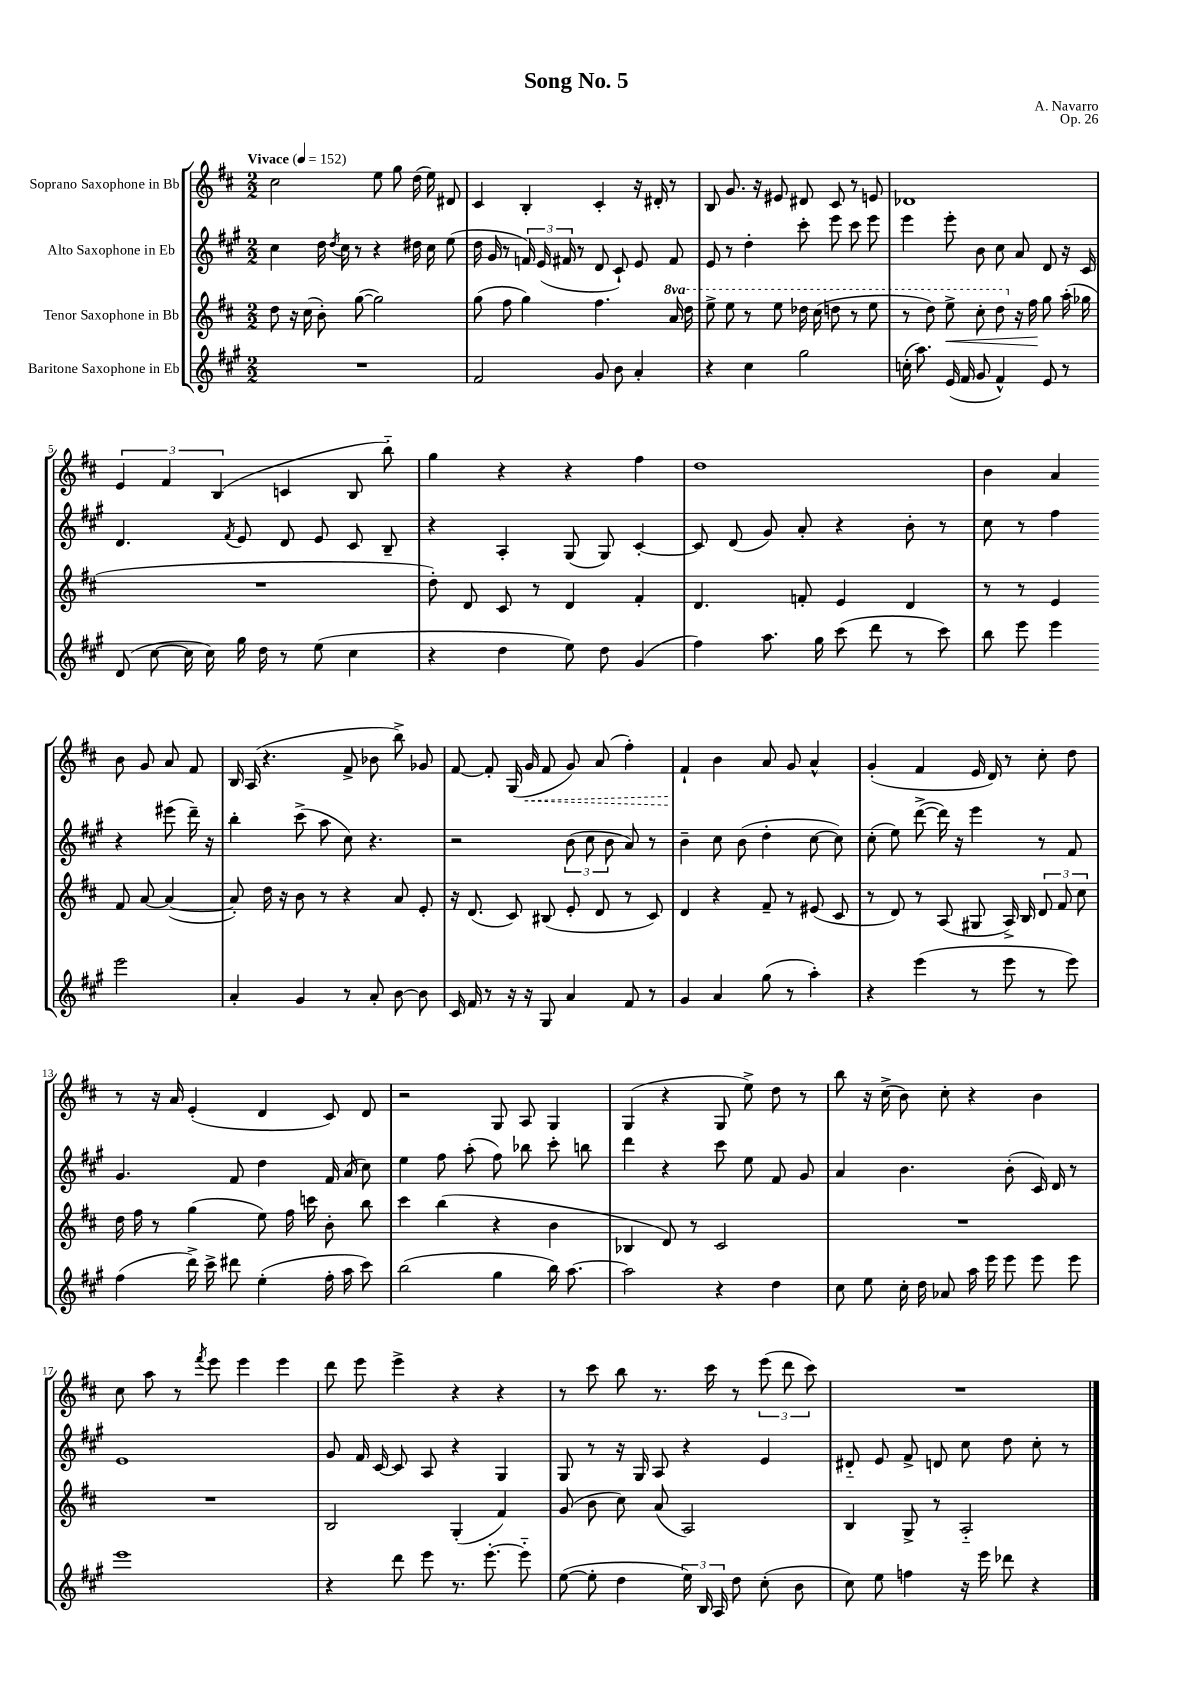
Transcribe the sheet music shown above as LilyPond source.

\header { title = "Song No. 5" composer = "A. Navarro" opus = "Op. 26" }
<<
\new StaffGroup <<
\new Staff = "s0" \with { instrumentName = "Soprano Saxophone in Bb" } {
    \clef treble \key d \major \numericTimeSignature \time 2/2 \tempo "Vivace" 4 = 152
    \autoBeamOff cis''2 e''8 g''8 d''16( e''16) dis'8 |
    cis'4 b4-. cis'4-. r16 dis'16-. r8 |
    b8 g'8. r16 eis'8 dis'8 cis'8 r8 e'8 |
    des'1 |
    \tuplet 3/2 { e'4 fis'4 b4( } c'4 b8 b''8-_) |
    g''4 r4 r4 fis''4 |
    d''1 |
    b'4 a'4 b'8 g'8 a'8 fis'8 |
    b16 a16( r4. fis'8-> bes'8 b''8->) ges'8 |
    fis'8~ fis'8-. g16( \once \override Hairpin.style = #'dashed-line g'16\< fis'8 g'8) a'8( fis''4-.) |
    fis'4-!\! b'4 a'8 g'8 a'4-^ |
    g'4-.( fis'4 e'16 d'16) r8 cis''8-. d''8 |
    r8 r16 a'16 e'4-.( d'4 cis'8) d'8 |
    r2 g8 a8 g4 |
    g4( r4 g8 e''8->) d''8 r8 |
    b''8 r16 cis''16->( b'8) cis''8-. r4 b'4 |
    cis''8 a''8 r8 \acciaccatura { fis'''8 } e'''8 e'''4 e'''4 |
    d'''8 e'''8 e'''4-> r4 r4 |
    r8 cis'''8 b''8 r8. cis'''16 r8 \tuplet 3/2 { e'''8( d'''8 cis'''8) } |
    R1 \bar "|." |
}
\new Staff = "s1" \with { instrumentName = "Alto Saxophone in Eb" } {
    \clef treble \key a \major \numericTimeSignature \time 2/2
    \autoBeamOff cis''4 d''16 \acciaccatura { d''8 } cis''16 r8 r4 dis''16 cis''16 e''8( |
    d''16 gis'16 r8 \tuplet 3/2 { f'16) e'16( fis'16 } r8 d'8 cis'8-!) e'8 fis'8 |
    e'8 r8 d''4-. cis'''8-. e'''8 cis'''8 e'''8 |
    e'''4 e'''8-. b'8 cis''8 a'8 d'8 r16 cis'16 |
    d'4. \acciaccatura { fis'8 } e'8 d'8 e'8 cis'8 b8-- |
    r4 a4-. gis8( gis8) cis'4~-. |
    cis'8 d'8( gis'8) a'8-. r4 b'8-. r8 |
    cis''8 r8 fis''4 r4 eis'''8( d'''16--) r16 |
    b''4-. cis'''8->( a''8 cis''8) r4. |
    r2 \tuplet 3/2 { b'8( cis''8 b'8 } a'8) r8 |
    b'4-- cis''8 b'8( d''4-. cis''8~ cis''8) |
    cis''8-.( e''8) d'''8~->( d'''16) r16 e'''4 r8 fis'8 |
    gis'4. fis'8 d''4 fis'16 a'16( cis''8) |
    e''4 fis''8 a''8-.( fis''8) bes''8 cis'''8-. b''8 |
    d'''4 r4 cis'''8 e''8 fis'8 gis'8 |
    a'4 b'4. b'8-.( cis'16) d'16 r8 |
    e'1 |
    gis'8 fis'16 cis'16~ cis'8 a8 r4 gis4 |
    gis8 r8 r16 gis16 a8 r4 e'4 |
    dis'8-_ e'8 fis'8-> d'8 cis''8 d''8 cis''8-. r8 \bar "|." |
}
\new Staff = "s2" \with { instrumentName = "Tenor Saxophone in Bb" } {
    \clef treble \key d \major \numericTimeSignature \time 2/2 \set Staff.ottavationMarkups = #ottavation-simple-ordinals
    \autoBeamOff d''8 r16 cis''16( b'8-.) g''8~( g''2) |
    g''8( fis''8 g''4) fis''4. \ottava #1 a''16 d'''16 |
    e'''8-> e'''8 r8 e'''8 des'''16 cis'''16( d'''8 r8 e'''8 |
    r8 d'''8) e'''8->\< cis'''8-. d'''8 \ottava #0 r16 fis''16\! g''8 a''16-.( ges''16 |
    R1 |
    d''8-.) d'8 cis'8 r8 d'4 fis'4-. |
    d'4. f'8-. e'4 d'4 |
    r8 r8 e'4 fis'8 a'8~ a'4~( |
    a'8-.) d''16 r16 b'8 r8 r4 a'8 e'8-. |
    r16 d'8.( cis'8) bis8( e'8-. d'8 r8 cis'8) |
    d'4 r4 fis'8-- r8 eis'8( cis'8 |
    r8 d'8) r8 a8( gis8 a16->) b16 \tuplet 3/2 { d'8 fis'8 cis''8 } |
    d''16 fis''16 r8 g''4( e''8) fis''16 c'''16 b'8-. b''8 |
    cis'''4 b''4( r4 b'4 |
    bes4 d'8) r8 cis'2 |
    R1 |
    R1 |
    b2 g4-.( fis'4) |
    g'8( b'8 cis''8) a'8( a2) |
    b4 g8-> r8 a2-_ \bar "|." |
}
\new Staff = "s3" \with { instrumentName = "Baritone Saxophone in Eb" } {
    \clef treble \key a \major \numericTimeSignature \time 2/2
    \autoBeamOff R1 |
    fis'2 gis'8 b'8 a'4-. |
    r4 cis''4 gis''2 |
    c''16-.( a''8.) e'16( fis'16 gis'8 fis'4-^) e'8 r8 |
    d'8( cis''8~ cis''16 cis''16) gis''16 d''16 r8 e''8( cis''4 |
    r4 d''4 e''8) d''8 gis'4( |
    fis''4) a''8. gis''16 cis'''8( d'''8 r8 cis'''8) |
    b''8 e'''8 e'''4 e'''2 |
    a'4-. gis'4 r8 a'8-. b'8~ b'8 |
    cis'16 fis'16 r8 r16 r16 gis8 a'4 fis'8 r8 |
    gis'4 a'4 gis''8( r8 a''4-.) |
    r4 e'''4( r8 e'''8 r8 e'''8) |
    fis''4( d'''16->) cis'''16-> dis'''8 e''4-.( fis''16-. a''16 cis'''8) |
    b''2( gis''4 b''16) a''8.~ |
    a''2 r4 d''4 |
    cis''8 e''8 cis''16-. d''16 aes'8 a''16 e'''16 e'''8 e'''8 e'''8 |
    e'''1 |
    r4 d'''8 e'''8 r8. e'''8.~-. e'''8-_ |
    e''8~( e''8-. d''4 \tuplet 3/2 { e''16) b16 a16 } d''8 cis''8-.( b'8 |
    cis''8) e''8 f''4 r16 e'''16 des'''8 r4 \bar "|." |
}
>>
>>
